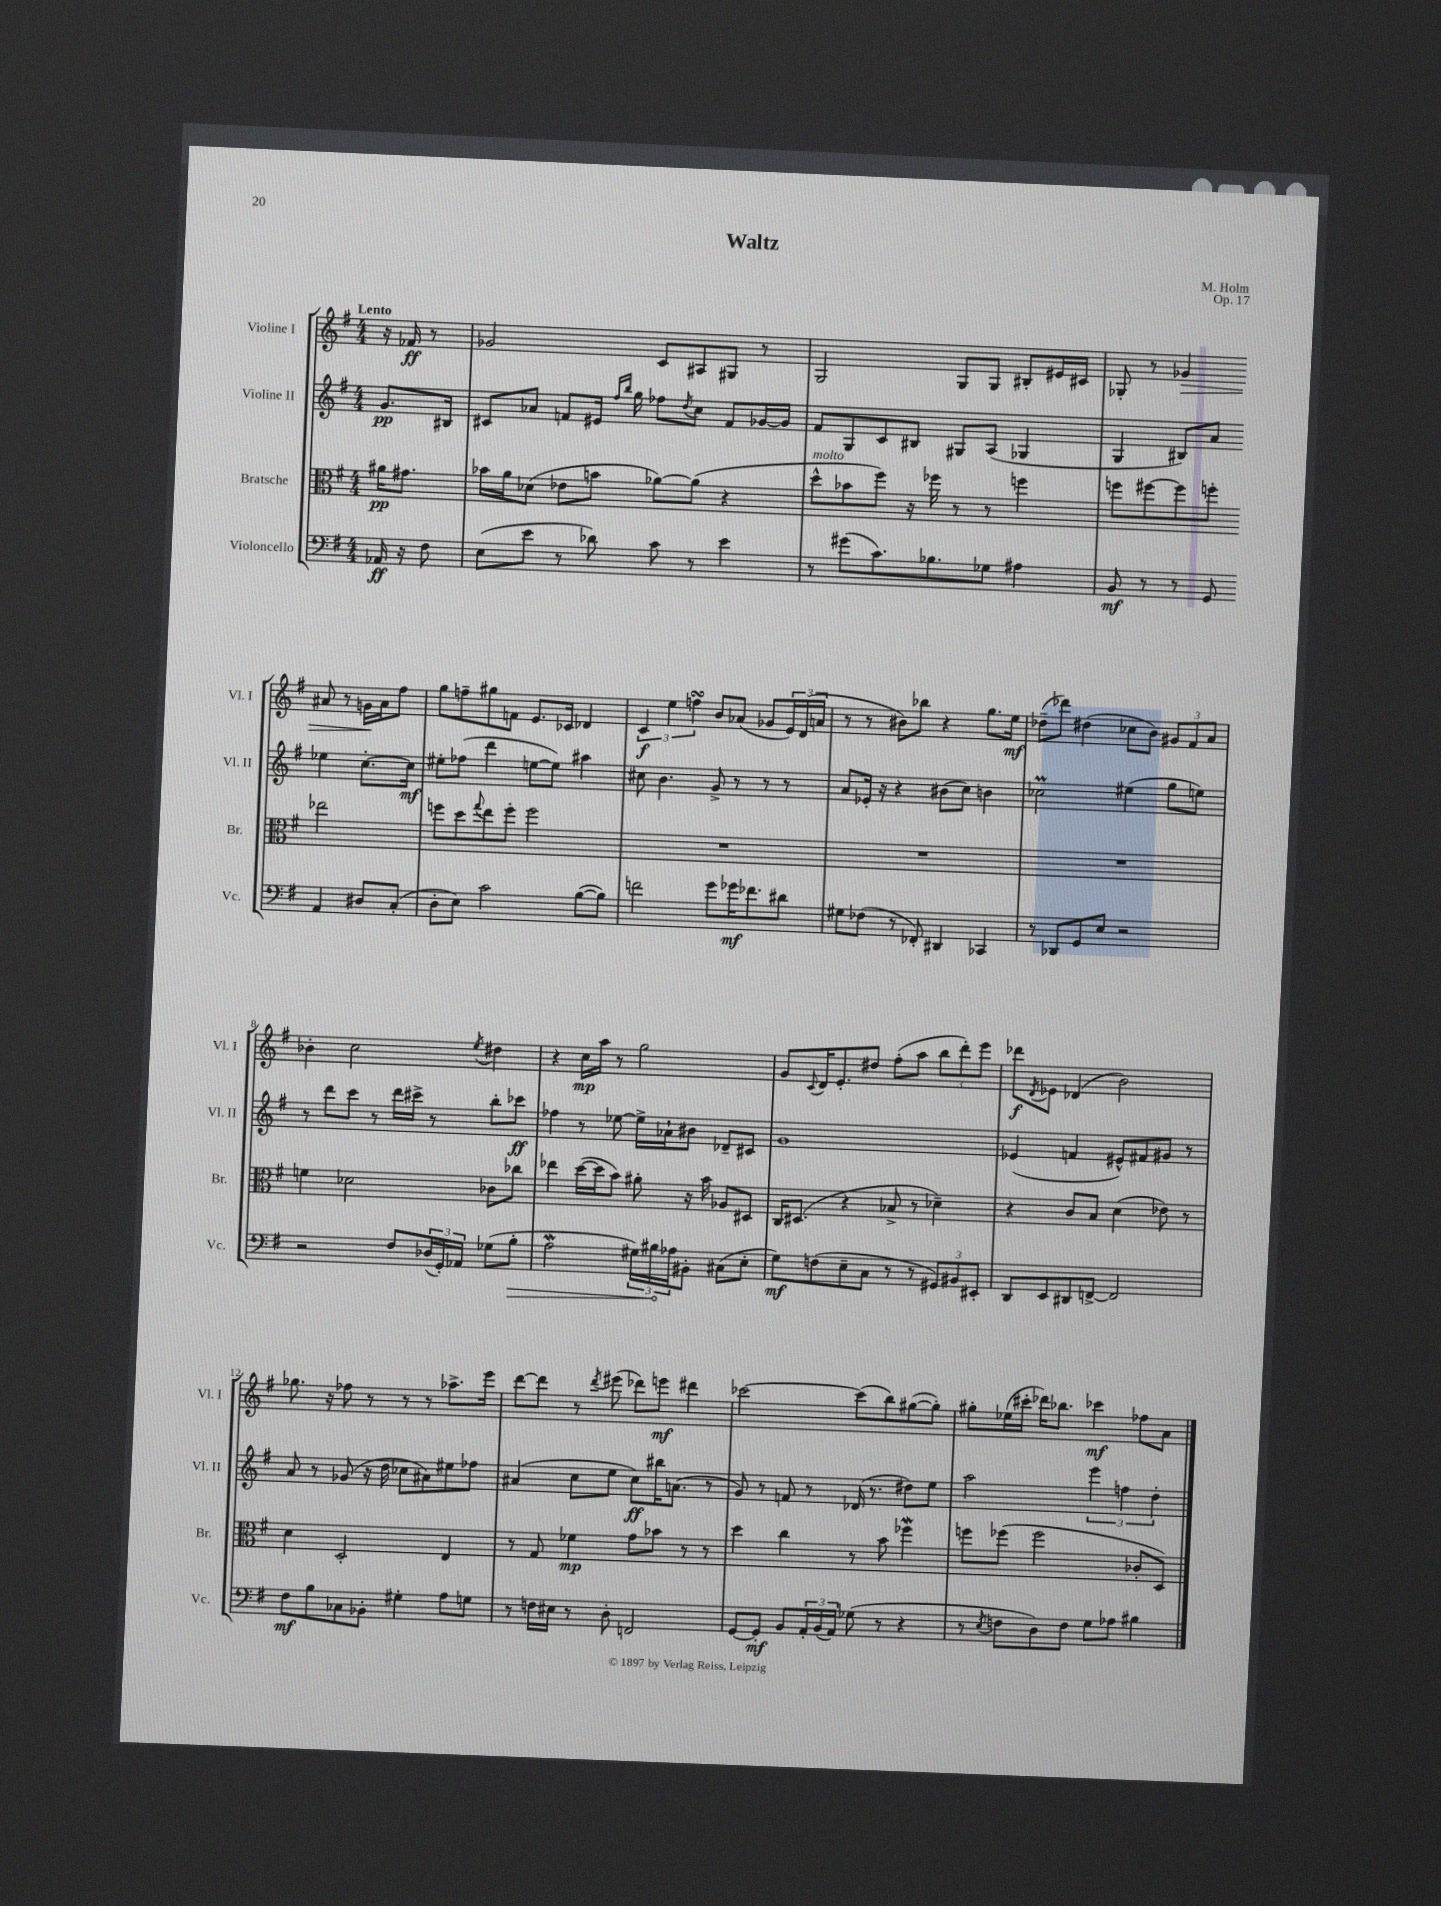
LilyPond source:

\header { title = "Waltz" composer = "M. Holm" opus = "Op. 17" }
<<
\new StaffGroup <<
\new Staff = "s0" \with { instrumentName = "Violine I" shortInstrumentName = "Vl. I" } {
    \clef treble \key g \major \numericTimeSignature \time 4/4 \partial 4 \tempo "Lento"
    r16 fes'16\ff r8 |
    ges'2 c'8 ais8 gis8 r8 |
    g2 g8 g8 bis8-. eis'16 cis'16 |
    ges8-. r8 ges'4\> ais'8 r8 g'16\! ais'16 fis''8 |
    g''8 f''8-- gis''8 f'8 e'8. ces'16 des'4 |
    \tuplet 3/2 { c'4\f e''4 f''4\turn } b'8 aes'8( ges'8 \tuplet 3/2 { e'16) d'16( a'16 } |
    r8 r8 bis'8) bes''8 r4 g''8. e''16\mf |
    des''8--( des'''8) dis''4( ces''8 b'8) \tuplet 3/2 { gis'8 fis'8 a'8 } |
    bes'4-. c''2 \acciaccatura { e''8 } dis''4 |
    r4 c''16\mp a''16 r8 g''2 |
    g'8 \appoggiatura { c'8 } d'16 e'8.-. dis''8 fis''8-.( a''8 \tuplet 3/2 { b''8 d'''8-.) e'''8 } |
    des'''8\f \acciaccatura { d'8 } ees'8 des'4( b'2) |
    ges''8. r16 fes''8 r8 r8 r8 aes''8.-> e'''16 |
    d'''8~ d'''8 r8 \acciaccatura { d'''8 } eis'''8( des'''8) e'''8\mf dis'''4 |
    ces'''2~ ces'''8( b''8) gis''8~( gis''8-.) |
    gis''8-. ees''16( cis'''16-. des'''16) bes''8. ces'''4\mf fes''8 a'8 \bar "|." |
}
\new Staff = "s1" \with { instrumentName = "Violine II" shortInstrumentName = "Vl. II" } {
    \clef treble \key g \major \numericTimeSignature \time 4/4 \partial 4
    g'8.\pp bis16 |
    cis'8 aes'8 f'8 eis'16 \grace { fis''16 b''16 } g''16 fes''8 \acciaccatura { d''8 } c''8 f'8 ges'16~ ges'16 |
    fis'8 g8 c'8 bis8 gis8 a8( ges4 |
    g4 bis8) a'8 ees''4 c''8.~-. c''16\mf |
    eis''8-. fes''8( d'''4 e''8~ e''8) ais''4 |
    cis''8 b'4. g'8-> r8 r8 r8 |
    a'8 ees'16-. r16 r4 bis'8( c''8) b'4 |
    ces''2\prall eis''4( g''8 e''8) |
    r8 d'''8 c'''8 r8 d'''16 cis'''16-> r8 b''8-. ces'''8\ff |
    fes''4 r8 ees''8~ ees''16-> aes'16-! bis'8 des'8-- cis'8 |
    g'1 |
    ees'4( f'4 eis'8-^) fis'8 gis'8 r8 |
    a'8 r8 ges'8( r16 d''16 ces''8 ais'8) eis''8 fes''8 |
    ais'4( c''8 e''8 c''8\ff) bis''16 a'8.( r8 |
    g'8) r8 f'8 r8 des'16( r8. dis''8) e''8 |
    a''2 \tuplet 3/2 { e'''4 f''4 d''4-. } \bar "|." |
}
\new Staff = "s2" \with { instrumentName = "Bratsche" shortInstrumentName = "Br." } {
    \clef alto \key g \major \numericTimeSignature \time 4/4 \partial 4
    ais'16\pp gis'8. |
    bes'16 a'16 des'8( ees'8 b'8 aes'8~) aes'8( r4 |
    d''8-^^\markup { \italic "molto" } bes'8 fis''8) r16 fes''16 r8 r8 f''4 |
    f''8 fis''8~ fis''8 f''8-. ees''2 |
    f''8 d''8 \appoggiatura { g''8 } e''8 f''8-. f''2 |
    R1 |
    R1 |
    R1 |
    f'4 des'2 ces'8 ces''8 |
    ees''4 d''16~( d''16 b'8) ais'8-. r16 b'16 aes8 dis8 |
    c16 dis8.( r4 bes8-> r8 des'4--) |
    r4 c'8 b8 d'4( ees'8) r8 |
    d'4 d2-. e4 |
    r8 g8 fes'4\mp g'8 bes'8 r8 r8 |
    d''4 c''4 r8 b'8 fes''4\mordent |
    f''8 fes''8( fes''2 ces'8-. d8) \bar "|." |
}
\new Staff = "s3" \with { instrumentName = "Violoncello" shortInstrumentName = "Vc." } {
    \clef bass \key g \major \numericTimeSignature \time 4/4 \partial 4
    aes,16\ff r16 fis8 |
    e8( e'8 r8 des'8) c'8 r8 e'4 |
    r8 gis'8( c'8.) bes8. ges8 ais4 |
    b,8\mf r8 r8 g,8 a,4 dis8 c8-.( |
    d8-. e8) c'2 b8~( b8) |
    f'2 g'8 ges'16\mf fes'8. dis'8 |
    gis8 fes8( r8 fes,8-.) dis,4 ces,4 |
    r8 des,8 g,8 e8 r2 |
    r2 fis8 \tuplet 3/2 { des16( g,16-.) aes,16 } ges8( \once \override Hairpin.circled-tip = ##t b8-.\> |
    a2\mordent \tuplet 3/2 { gis16) bis16\! aes16 } bis,8-. cis8( e8-. |
    g8\mf) f8( e8-- c8 r8 r8 \tuplet 3/2 { gis,8) bis,8 eis,8-. } |
    d,8 e,8 dis,8 f,8~-> f,2 |
    fis8\mf b8 ces8 bes,8-. gis4-. a8 g8 |
    r8 f16 eis16 r8 d8-. f,2 |
    g,8~ g,8-.\mf b,8 \tuplet 3/2 { a,16-. b,16( a,16) } ges8( r8 r4 |
    r8 \acciaccatura { e8 } f8 d8) f8 g8 aes8 bis4 \bar "|." |
}
>>
>>
